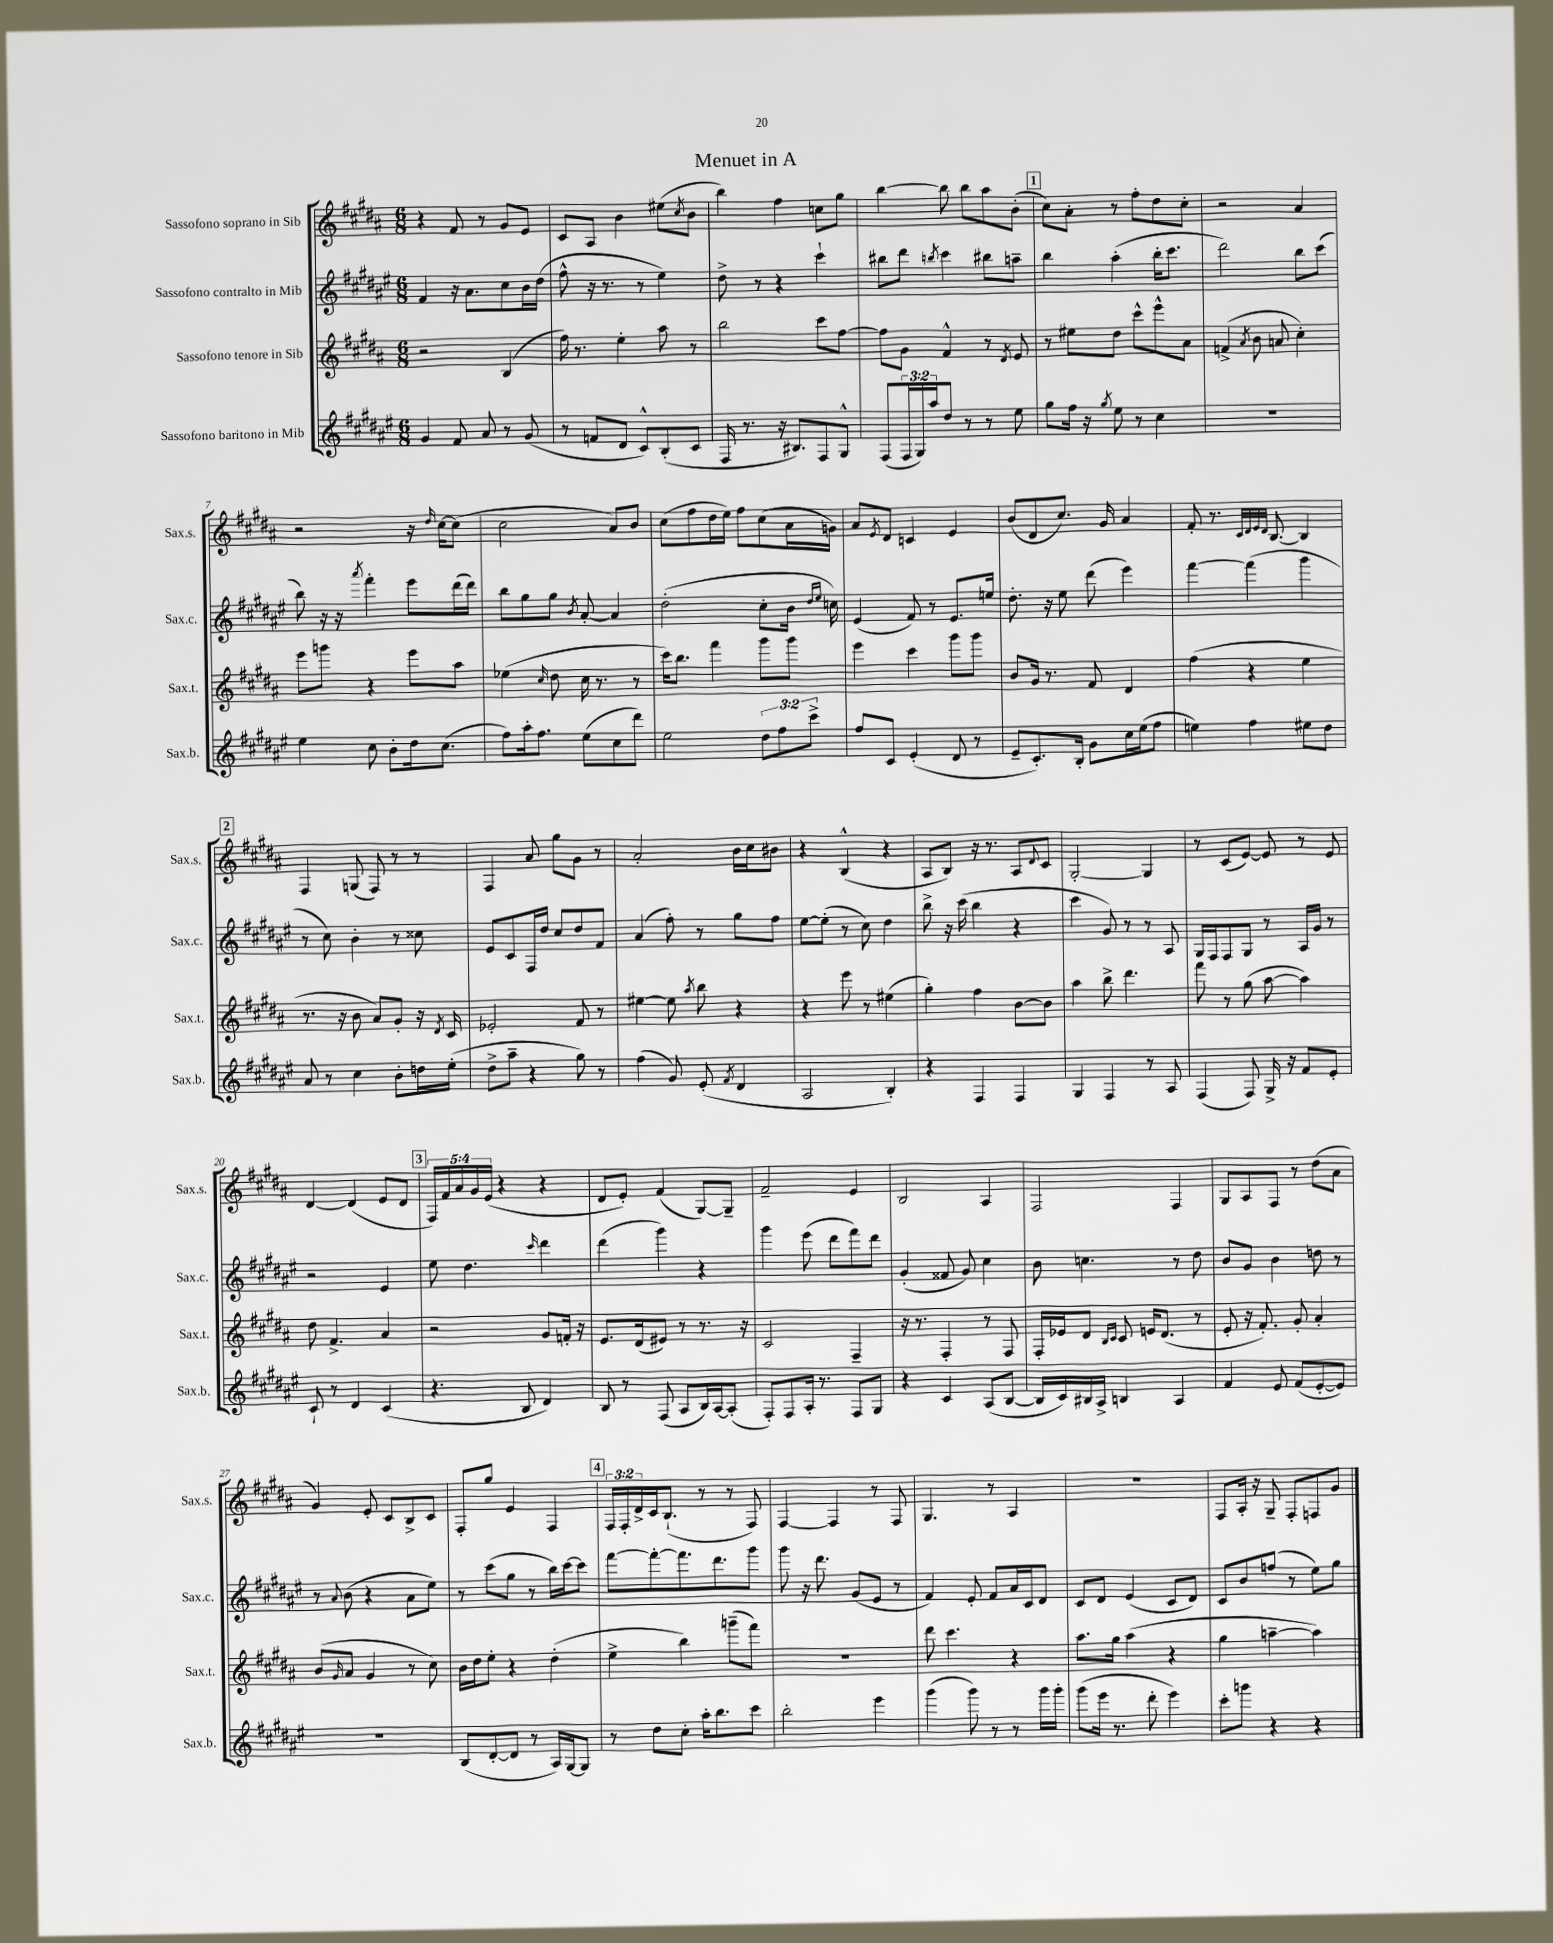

**kern	**kern	**kern	**kern
*staff4	*staff3	*staff2	*staff1
*clefG2	*clefG2	*clefG2	*clefG2
*k[f#c#g#d#a#e#]	*k[f#c#g#d#a#]	*k[f#c#g#d#a#e#]	*k[f#c#g#d#a#]
*M6/8	*M6/8	*M6/8	*M6/8
4g#	2r	4f#	4r
8f#	.	16r	8f#
.	.	8.a#	.
8a#	.	.	8r
8r	(4B	8cc#	8g#
(8g#	.	16b	8e
.	.	(16dd#	.
=	=	=	=
8r	16ff#)	8ff#^^	8c#
.	8.r	.	.
8f	.	16r	8A#
.	.	8.r	.
8d#	4ee'	.	4b
8c#^^)	.	8r	.
(8B'	8aa#	4ee#)	(8ee#
.	.	.	8qcc#
8c#	8r	.	8b
=	=	=	=
16F#	2bb	8dd#^	4bb)
8.r	.	.	.
.	.	8r	.
16r	.	4r	4ff#
8.B#)	.	.	.
8F#	8ccc#	4ccc#`	8cc
8G#^^	[8ff#	.	8gg#
=	=	=	=
(8F#	8ff#]	8bb#	[4bb
24F#	8g#	8ddd#	.
24G#)	.	.	.
24aa#	.	.	.
.	.	8qbb	.
8dd#	4f#^^	4ccc#	8bb]
8r	.	.	8bb
8r	8r	8bb#	8aa#
.	8qd#	.	.
8ee#	8e	8aa~	(8b'
=	=	=	=
8gg#	8r	4bb	8cc#)
16ff#	8ee#	.	8a#'
16r	.	.	.
8qgg#	.	.	.
8ee#	8dd#	(4aa#'	8r
8r	8ccc#^^	.	8ff#'
4cc#	8eee^^	16bb'	8dd#
.	.	8.ccc#	.
.	8a#	.	8cc#'
=	=	=	=
2.r	(4f^	2ddd#)	2r
.	8qa#	.	.
.	8b	.	.
.	8a	.	.
.	4cc#')	8bb	4a#
.	.	(8ccc#	.
=	=	=	=
4ee#	8eee	8bb)	2r
.	8ggg	16r	.
.	.	16r	.
.	.	8qaaa#	.
8cc#	4r	4fff#'	.
8b'	.	.	.
16dd#	8eee	8eee#	16r
.	.	.	16qqdd#
(8.cc#	.	.	[16cc#
.	8aa#	(16ddd#	(8cc#]
.	.	16ddd#)	.
=	=	=	=
8ff#)	(4ee-	8bb	2cc#
16aa#'	.	8gg#	.
8.ff#	.	.	.
.	16qqcc#	.	.
.	8dd#	8gg#	.
.	.	8qb	.
(8ee#	16cc#	[8a#'	.
.	8.r	.	.
8cc#	.	4a#]	8a#)
8ddd#)	8r	.	8b
=	=	=	=
2ee#	16ccc#)	(2dd#'	(8cc#
.	8.bb	.	.
.	.	.	8ff#
.	4fff#	.	16dd#
.	.	.	16ee)
.	.	.	8ff#
12dd#	8ggg#	8cc#'	(8cc#
12ff#	.	.	.
.	8ggg#	16b	16a#
12ccc#^	.	.	.
.	.	16qqdd#	.
.	.	16qqee#	.
.	.	16cc)	16g)
=	=	=	=
8ff#	4eee	(4e#	8a#
.	.	.	8qe
8c#	.	.	8d#
(4e#'	4ccc#	8f#)	4c
.	.	8r	.
8d#	8ggg#	8.e#	4e
8r	8ggg#	.	.
.	.	16ee	.
=	=	=	=
8e#~	8b	8.dd#'	(8b
8.c#')	16g#	.	8d#
.	8.r	16r	.
.	.	8ee#	8.cc#)
16B'	.	.	.
8g#	8f#	(8ddd#	.
.	.	.	16g#
16cc#	4d#	4eee#)	4a#
(16ee#	.	.	.
8ff#	.	.	.
=	=	=	=
4ee)	(4ff#	[4fff#	8f#'
.	.	.	8.r
4ff#	4r	(4fff#]	.
.	.	.	32qqc#
.	.	.	32qqd#
.	.	.	32qqe
.	.	.	32qqd#
.	.	.	[8.B
8ee#	4ee	4ggg#	4B]
8dd#	.	.	.
=	=	=	=
8a#	8.r	8r	4F#
8r	.	8cc#)	.
.	16r	.	.
4cc#	8b	4b'	(8G
.	8a#)	.	8F#)
8b'	8g#'	8r	8r
16dd	16r	8cc##	8r
.	8qd#	.	.
(16ee#'	16c#	.	.
=	=	=	=
8dd#^	2e-'	8e#	4F#
8aa#~	.	8c#	.
4r	.	16F#	8a#
.	.	16dd#	.
.	.	8cc#	8gg#
8gg#)	8f#	8dd#	8g#
8r	8r	8f#	8r
=	=	=	=
(4ff#	[4ee#	(4a#	2a#'
8g#)	8ee#]	8ff#')	.
.	8qaa#	.	.
(8e#'	8bb	8r	.
8qf#	.	.	.
4d#	4r	8gg#	16b
.	.	.	16cc#
.	.	8ff#	8b#
=	=	=	=
2A#	4r	[8ee#	4r
.	.	(8ee#']	.
.	8eee	8r	(4B^^
.	8r	8cc#)	.
4B')	(4ee#	4dd#	4r
=	=	=	=
4r	4gg#')	8bb^	8A#
.	.	16r	8B)
.	.	(16ccc#	.
4F#	4ff#	4bb	16r
.	.	.	8.r
4F#	[8b	4r	8A#
.	.	.	8qqd#
.	8b]	.	8c#
=	=	=	=
4G#	4aa#	4ccc#	[2G#'
4F#	8bb^	8g#)	.
.	4.ddd#	8r	.
8r	.	8r	4G#]
8A#	.	8A#	.
=	=	=	=
(4F#	8fff#	16G#	8r
.	.	16F#	.
.	8r	8F#	(8c#
8F#)	(8gg#	8G#	[8e)
16G#^	[8aa#	8r	8e]
16r	.	.	.
8f#	4aa#])	16A#	8r
.	.	16g#	.
8e#'	.	8r	8e
=	=	=	=
8c#`	8dd#	2r	[4d#
8r	4.f#^	.	.
4d#	.	.	(4d#]
(4c#	4a#	4e#	8e
.	.	.	8d#
=	=	=	=
4.r	2r	8ee#	20F#)
.	.	.	20f#
.	.	.	20a#
.	.	4.dd#	.
.	.	.	20g#
.	.	.	(20e
.	.	.	4r
8B	.	.	.
.	.	16qqccc#	.
4d#)	8g#	4ddd#	4r
.	16f'	.	.
.	16r	.	.
=	=	=	=
8B	8.e	(4ddd#	8d#
8r	.	.	8e')
.	(16d#	.	.
(8F#	8e#)	4ggg#)	(4f#
8A#	8r	.	.
16B)	8.r	4r	[8G#)
[16A#	.	.	.
(8A#']	.	.	8G#~]
.	16r	.	.
=	=	=	=
8F#')	2c#	4ggg#	2f#~
8F#	.	.	.
16A#'	.	(8eee#	.
8.r	.	.	.
.	.	8ddd#	.
8F#	4F#~	8fff#)	4e
8G#	.	8ddd#	.
=	=	=	=
4r	16r	(4g#'	2B
.	8.r	.	.
4c#	4F#'	8f##	.
.	.	8g#)	.
(8A#	8r	4cc#	4A#
[8B	8F#	.	.
=	=	=	=
16B]	16F#'	8b	2F#
16c#)	16e-	.	.
16B#	8d#	4.cc	.
16A#^	.	.	.
.	16qqB	.	.
.	16qqc#	.	.
4B	8c#	.	.
.	16e	.	.
.	(8.d#	.	.
4A#	.	8r	4F#
.	8r	8dd#	.
=	=	=	=
4f#	8e'	8b	8G#
.	16r	8g#	8A#
.	8.f#')	.	.
8e#	.	4b	8F#
(8f#	8g#'	.	8r
[8e#'	4a#'	8dd	(8dd#
8e#])	.	8r	8a#
=	=	=	=
2.r	(8b	8r	4g#)
.	16qqg#	8qqa#	.
.	8a#	(8b	.
.	4g#	4r	8e'
.	.	.	8c#
.	8r	8a#	8B^
.	8cc#)	8ee#)	8c#
=	=	=	=
(8B	16b	8r	8F#'
.	16dd#	.	.
[8d#'	8ee'	(8ccc#	8gg#
8d#]	4r	8gg#	4e
8r	.	8r	.
16A#)	(4dd#'	16bb)	4F#
[16G#	.	[16ccc#	.
8G#]	.	8ccc#]	.
=	=	=	=
8r	4ee^	[8fff#	24F#
.	.	.	24F#'
.	.	.	24d#^
8dd#	.	8fff#'_	16c#
.	.	.	(8.B`
8cc#'	4bb)	8.fff#]	.
16aa#'	.	.	8r
8.bb	.	8.ddd#	.
.	(8ggg~	.	8r
8ccc#	8fff#)	8ggg#	8F#)
=	=	=	=
2bb'	2.r	8ggg#	[4F#
.	.	16r	.
.	.	8.ddd#	.
.	.	.	4F#]
.	.	(8g#	.
4eee#	.	8e#	8r
.	.	8r	8F#
=	=	=	=
(4ggg#	8ddd#	4f#)	4.G#
.	4.ccc#	.	.
8ggg#)	.	8e#'	.
8r	.	8f#	8r
8r	4r	16a#	4A#
.	.	16c#	.
16ggg#	.	8d#	.
16ggg#'	.	.	.
=	=	=	=
(8ggg#	8.aa#	8c#	2.r
16eee#	.	8d#	.
8.r	16gg#	.	.
.	(4aa#	(4e#	.
8ddd#'	.	.	.
4eee#)	4r	8c#	.
.	.	8d#)	.
=	=	=	=
8ccc#'	4gg#	8c#	8F#
8ggg	.	8b	16A#'
.	.	.	16r
4r	[4aa~	(8ff	8G#~
.	.	8r	8F#'
4r	4aa])	8ee#)	8F
.	.	8gg#	8g#
==	==	==	==
*-	*-	*-	*-
